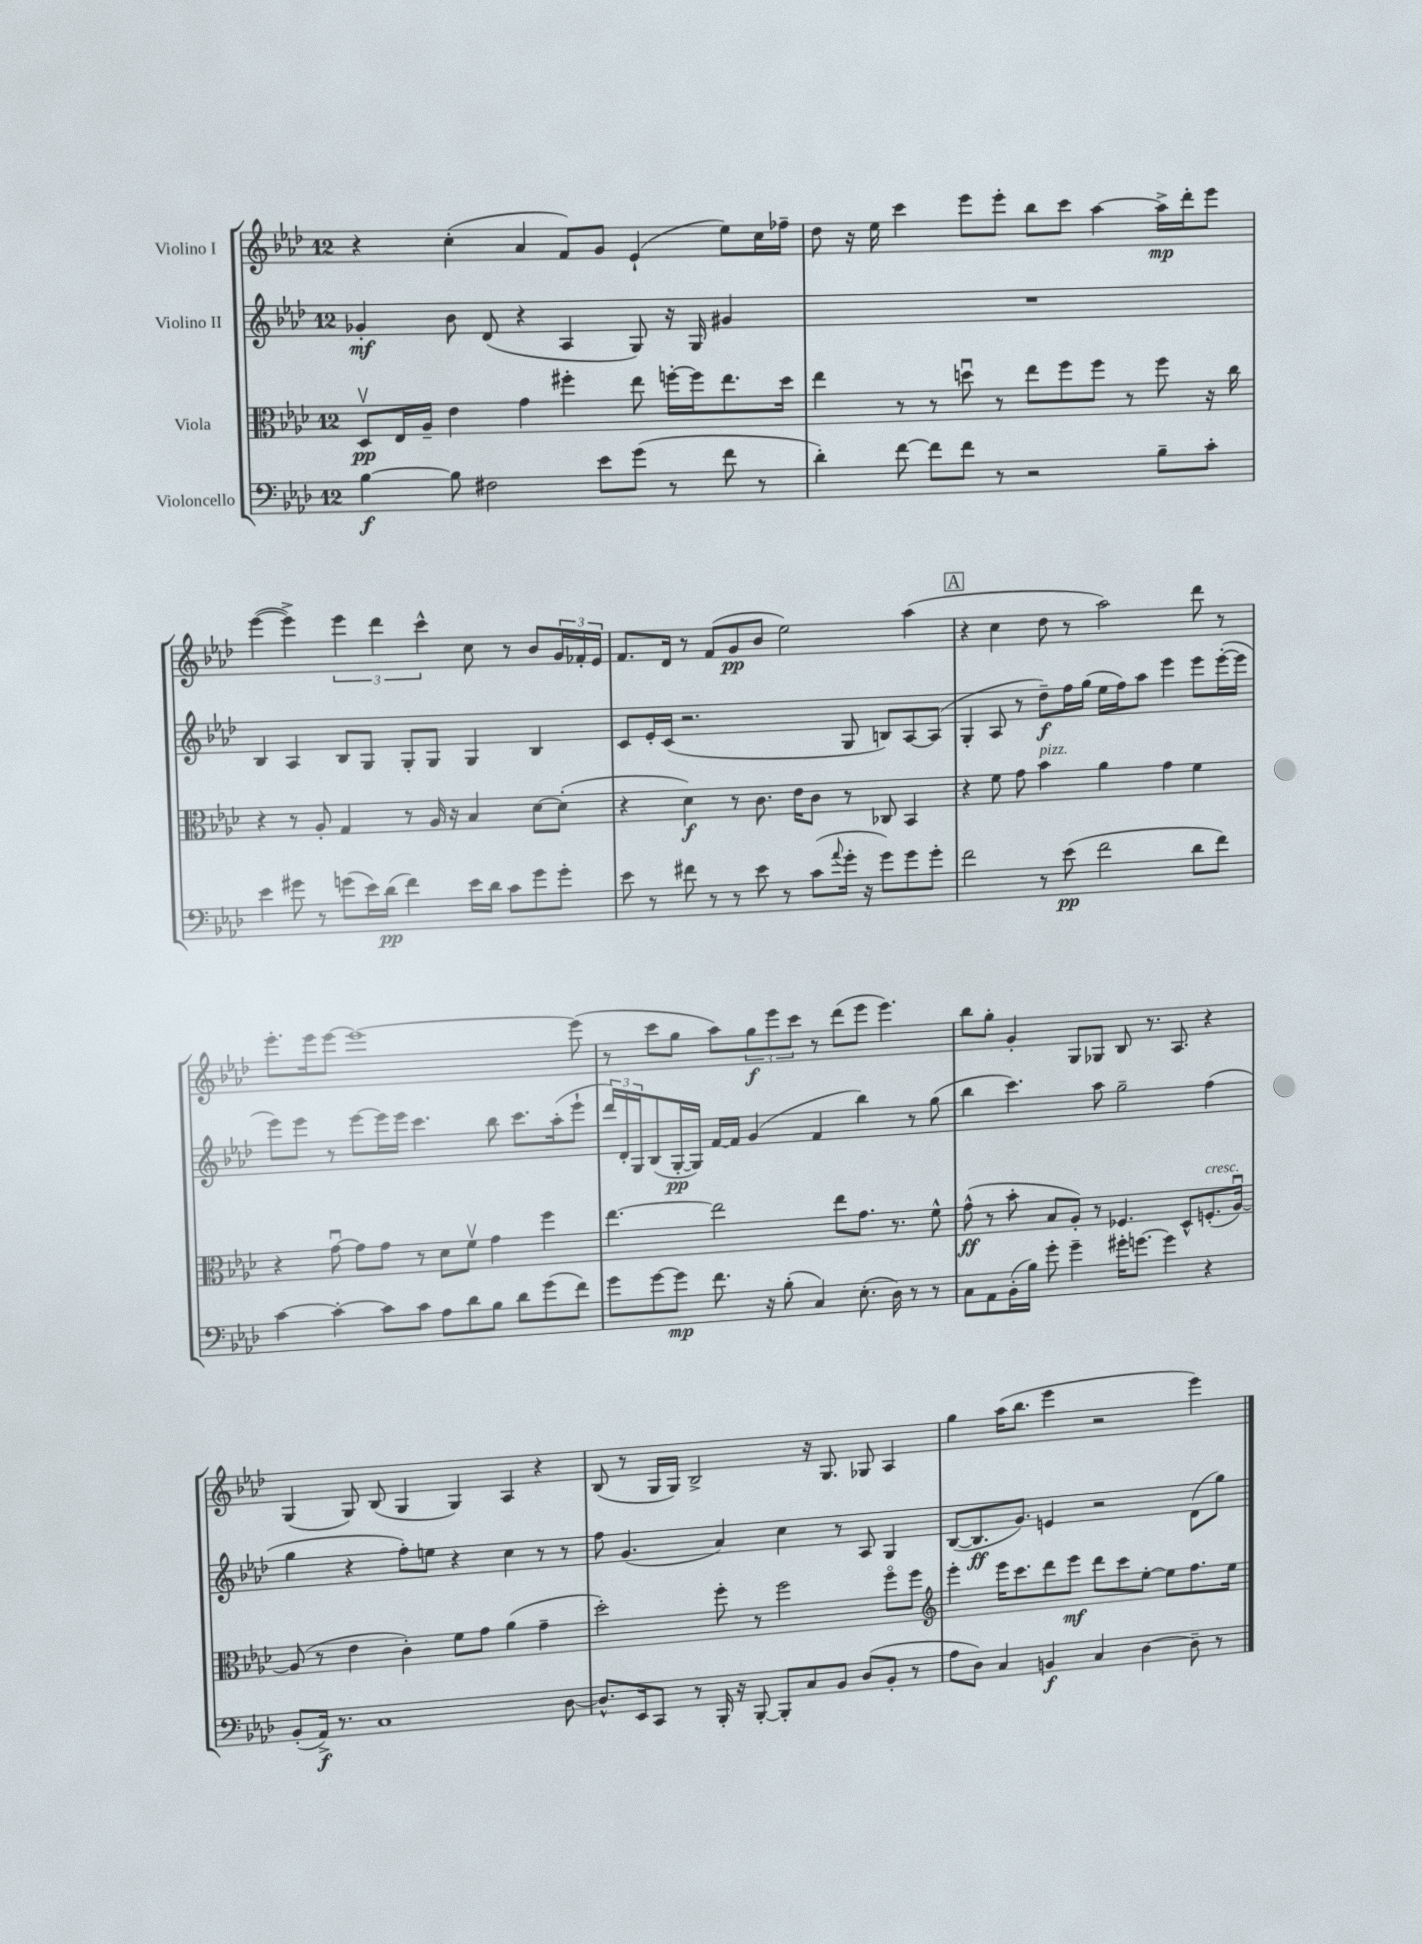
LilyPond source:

<<
\new StaffGroup <<
\new Staff = "s0" \with { instrumentName = "Violino I" } {
    \clef treble \key aes \major \once \override Staff.TimeSignature.style = #'single-digit \time 12/8
    r4 c''4-.( aes'4 f'8) g'8 ees'4-!( ees''8) c''16 fes''16-- |
    des''8 r16 ees''16 c'''4 ees'''8 ees'''8-. bes''8 c'''8 aes''4~ aes''16->\mp des'''16-. ees'''8 |
    ees'''4~( ees'''4->) \tuplet 3/2 { ees'''4 des'''4 c'''4-^ } c''8 r8 bes'8 \tuplet 3/2 { g'16 fes'16-. ees'16 } |
    f'8. des'16 r8 f'8( g'8\pp bes'8 ees''2) aes''4( |
    \mark \markup { \box "A" } r4 c''4 des''8 r8 aes''2) des'''8 r8 |
    ees'''8.-. ees'''16 ees'''8~ ees'''1~ ees'''8( |
    r8 c'''8 g''8 aes''8) \tuplet 3/2 { g''8\f ees'''8 c'''8 } r8 des'''8( ees'''8 ees'''4.) |
    bes''8 g''8-. g'4-. g8 ges8 bes8 r8. aes8. r4 |
    g4( g8) bes8( g4 g4) aes4 r4 |
    bes8( r8 g16 g16) bes2-> r16 g8. ges8 aes4 |
    g''4 aes''16( bes''8. ees'''4 r2 ees'''4) \bar "|." |
}
\new Staff = "s1" \with { instrumentName = "Violino II" } {
    \clef treble \key aes \major \once \override Staff.TimeSignature.style = #'single-digit \time 12/8
    ges'4-.\mf bes'8 des'8( r4 aes4 g8) r16 g16 gis'4 |
    R1. |
    bes4 aes4 bes8 g8 g8-. g8 g4 bes4 |
    c'8 ees'16-. c'16( r2. g8 b8) aes8~ aes8( |
    \mark \markup { \box "A" } g4-. aes8 r8 des''8--\f) f''16 g''16( ees''16 f''16) aes''8 ees'''4 ees'''8 ees'''16~-.( ees'''16 |
    ees'''8) ees'''8 r8 ees'''8~ ees'''16 ees'''16 c'''4. bes''8 c'''8. aes''16-.( ees'''8-! |
    \tuplet 3/2 { des'''16) des'16-. g16 } bes8( g16~-.\pp g16) f'16~ f'16 g'4( f'4 bes''4) r8 g''8( |
    bes''4 c'''4.) aes''8 g''2-- f''4( |
    g''4 r4 f''8-.) e''8 r4 c''4 r8 r8 |
    f''8 g'4.( aes'4) c''4 r8 aes8 g4 |
    bes8~( bes8.\ff g'8.) e'4 r2 des'8( g''8) \bar "|." |
}
\new Staff = "s2" \with { instrumentName = "Viola" } {
    \clef alto \key aes \major \once \override Staff.TimeSignature.style = #'single-digit \time 12/8
    des8\upbow\pp ees16 aes16-- ees'4 g'4 fis''4-. ees''8 f''16~-. f''16 ees''8. des''16 |
    ees''4 r8 r8 d''8\downbow r8 ees''8 f''8 f''8 r8 f''8 r16 c''16 |
    r4 r8 aes8-. g4 r8 aes16 r16 bes4 des'8~ des'8-.( |
    r4 des'4\f) r8 c'8. ees'16 c'8 r8 ces8 bes,4 |
    \mark \markup { \box "A" } r4 f'8 g'8 bes'4^\markup { \italic "pizz." } aes'4 g'4 f'4 |
    r4 g'8~\downbow g'8 g'8 r8 des'8 f'8\upbow g'4 f''4 |
    ees''4.~ ees''2 ees''8 g'8. r8. f'8-^ |
    g'8-^\ff( r8 bes'8-. bes8 aes8-.) r8 fes4. des8-^ f8.-.^\markup { \italic "cresc." }( aes16~\downbow) |
    aes8( r8 ees'4 c'4-.) f'8 g'8 aes'4( g'4-- |
    des''2-.) f''8-. r8 f''2 f''8\flageolet f''8 |
    \clef treble ees'''4-. ees'''16 c'''8. des'''8 ees'''8\mf des'''8 c'''8 ees''8~-. ees''8 f''8. ees''16 \bar "|." |
}
\new Staff = "s3" \with { instrumentName = "Violoncello" } {
    \clef bass \key aes \major \once \override Staff.TimeSignature.style = #'single-digit \time 12/8
    bes4~\f bes8 fis2 ees'8 g'8( r8 f'8 r8 |
    des'4-.) f'8~ f'8 f'8 r8 r2 bes8-- c'8-. |
    ees'4 gis'8 r8 g'8( ees'16) des'16\pp( f'4) ees'16 des'16 c'8 g'8 g'8-. |
    ees'8 r8 fis'8 r8 r8 ees'8 r8 c'8( \appoggiatura { aes'8 } g'16-. r16 g'8) g'8 g'8-. |
    \mark \markup { \box "A" } f'2 r8 ees'8\pp( f'2 des'8 f'8) |
    c'4~ c'4~-. c'8 c'8 aes8 des'8 bes8 des'8 g'8( f'8) |
    g'8 g'8~ g'8\mp f'8. r16 bes8-.( c4) ees8.-.( des16) r8 r8 |
    c8 aes,8 bes,16-.( bes16) g'8-. g'4-- gis'16-. g'8.~ g'4 r4 |
    bes,8-.( aes,16->\f) r8. c1 des8~ |
    des8.-^ ees,16 c,8 r8 bes,,16-. r16 bes,,8~-. bes,,8-. c8 bes,8 des8( bes,8-. r8 |
    aes8 des8) c4 b,4\f c4 des4~ des8-- r8 \bar "|." |
}
>>
>>
\layout { \context { \Score \remove "Bar_number_engraver" } }
